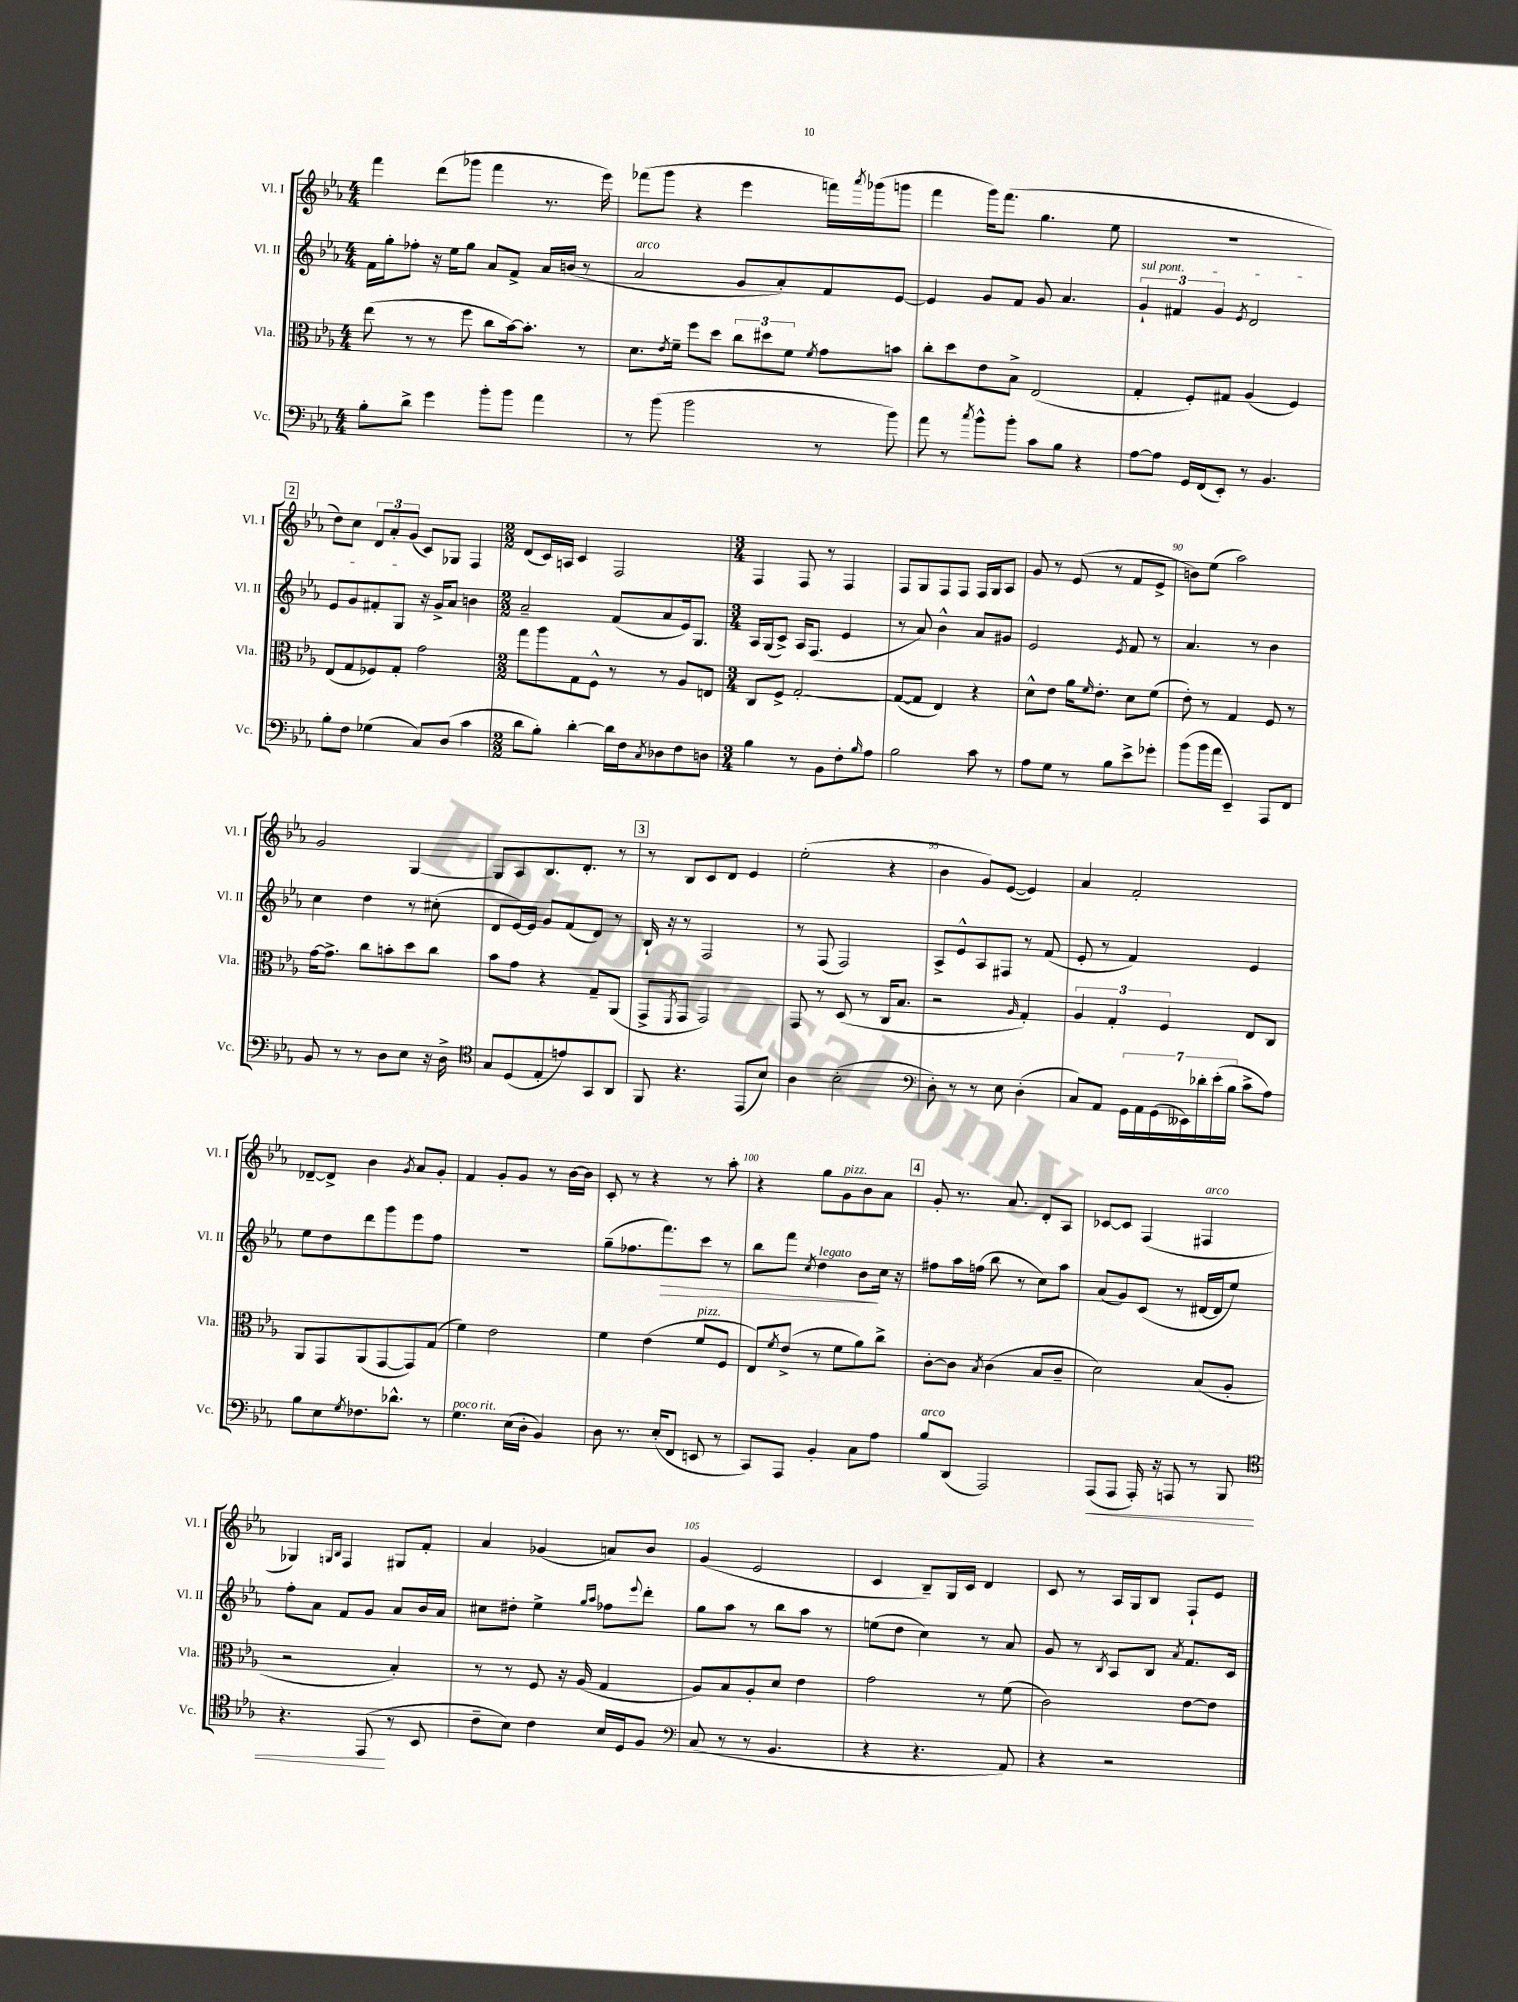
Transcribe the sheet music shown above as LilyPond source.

<<
\new StaffGroup <<
\new Staff = "s0" \with { instrumentName = "Vl. I" shortInstrumentName = "Vl. I" } {
    \clef treble \key ees \major \numericTimeSignature \time 4/4
    f'''4 d'''8( ges'''8 f'''4 r8. ees'''16) |
    fes'''8( g'''8 r4 ees'''4 f'''16) \acciaccatura { aes'''8 } ges'''16( g'''8 |
    f'''4 g'''16) f'''8.( g''4. ees''8 |
    R1 |
    \mark \markup { \box "2" } d''8) c''8 \tuplet 3/2 { d'8 aes'8-. g'8( } c'8) ges8 f4 |
    \numericTimeSignature \time 2/2 d'8( c'16) a16 c'4 f2 |
    \numericTimeSignature \time 3/4 f4 f8 r8 f4 |
    f8 g8 f8 f8 f16 g16 aes8 |
    g'8 r8 ees'8( r8 f'8 ees'8-> |
    b'8) ees''8( aes''2) |
    g'2 g4~ |
    g8 aes8 bes8. d'8.-. r8 |
    \mark \markup { \box "3" } r8 bes8 c'8 d'8 ees'4 |
    ees''2-.( r4 |
    bes'4 g'8) ees'8~( ees'4) |
    aes'4 f'2-. |
    des'8~-- des'8-> bes'4 \acciaccatura { g'8 } aes'8 g'8-. |
    f'4 g'8-. g'8 r8 bes'16~ bes'16 |
    c'8-. r8 r4 r8 aes''8-. |
    r4 g''8 g'8^\markup { \italic "pizz." } bes'8 aes'8 |
    \mark \markup { \box "4" } g'8-. r8. aes'8. d'8-. aes8 |
    ces'8~ ces'8 f4( fis4^\markup { \italic "arco" } |
    ges4) \grace { g16 bes16 } f4 gis8 f'8-. |
    aes'4 ges'4( a'8) bes'8 |
    g'4( ees'2 |
    c'4 bes8--) g16 c'16 d'4 |
    c'8 r8 aes16 g16 bes8 f8-! ees'8 \bar "|." |
}
\new Staff = "s1" \with { instrumentName = "Vl. II" shortInstrumentName = "Vl. II" } {
    \clef treble \key ees \major \numericTimeSignature \time 4/4
    f'16 g''16-. fes''8-. r16 ees''16 g''8 aes'8 f'8-> aes'16 b'16( r8 |
    aes'2^\markup { \italic "arco" } g'8 aes'8-.) f'8 ees'8~ |
    ees'4 g'8 f'8 g'8 aes'4. |
    \tuplet 3/2 { \once \override TextSpanner.bound-details.left.text = \markup { \italic "sul pont." } g'4-!\startTextSpan fis'4 g'4 } \acciaccatura { ees'8 } d'2 |
    \mark \markup { \box "2" } ees'8 g'8 fis'8-. g8\stopTextSpan r16 g'16-> aes'8 b'4 |
    \numericTimeSignature \time 2/2 aes'2-- f'8( aes'8 ees'16) g8. |
    \numericTimeSignature \time 3/4 aes16 g16( c'8->) aes16 f8.( ees'4 |
    r8 aes'8) bes'4-^ aes'8 gis'8 |
    ees'2 \acciaccatura { ees'8 } f'8 r8 |
    aes'4. r8 bes'4 |
    c''4 d''4 r8 cis''8-.( |
    d'8 ees'16~) ees'16 g'8 f'8( d'8) r8 |
    \mark \markup { \box "3" } bes16-! r16 r8 f2 |
    r8 f8( f2) |
    aes8-> ees'8-^ aes8 fis8 r8 f'8( |
    ees'8-. r8 f'4) ees'4 |
    ees''8 d''8 d'''8 g'''8 ees'''8 f''8 |
    R2. |
    g''8--( fes''8. f'''8.\>) c'''8 r8 |
    bes''8 f'''8 \acciaccatura { c''8 } d''4^\markup { \italic "legato" } bes'8\! c''16 r16 |
    \mark \markup { \box "4" } fis''8 aes''16 f''16( bes''8 r8 c''8) aes''8 |
    aes'8( g'8) c'8( r8 dis'16~ dis'16 ees''8) |
    f''8-. aes'8 f'8 g'8 aes'8 bes'16 aes'16 |
    cis''8 dis''8-. ees''4-> \grace { g''16 aes''16 } fes''8 \appoggiatura { ees'''8 } d'''8-. |
    g''8 aes''8 r8 bes''8 aes''8 r8 |
    e''8( d''8 c''4) r8 aes'8 |
    g'8 r8 \acciaccatura { bes8 } aes8 bes8 \acciaccatura { aes'8 } f'8. c'16 \bar "|." |
}
\new Staff = "s2" \with { instrumentName = "Vla." shortInstrumentName = "Vla." } {
    \clef alto \key ees \major \numericTimeSignature \time 4/4
    ees''8( r8 r8 f''8 c''8 bes'16~) bes'8.-. r8 |
    d'8. \acciaccatura { ees'8 } f'16-- f''8 d''8 \tuplet 3/2 { c''8 dis''8 f'8 } \acciaccatura { f'8 } g'8 b'8 |
    c''8-. d''8 ees'8 bes8-> ees2( |
    g4-. f8-.) gis8 aes4( f4) |
    \mark \markup { \box "2" } ees8( g8 fes8) g8-. g'2 |
    \numericTimeSignature \time 2/2 g''8 aes''8 g8 f8-^ r8 r8 aes8 e8 |
    \numericTimeSignature \time 3/4 c8 f8-> g2~-. |
    g8~( g8 ees4) r4 |
    d'8-^ ees'8 aes'16 \grace { f'16 } ees'8.-. d'8 f'8( |
    ees'8-.) r8 g4 f8 r8 |
    g'16~ g'8.-> c''8 b'8-. d''8 c''8 |
    bes'8 g'8 r4 g8-- aes,8( |
    \mark \markup { \box "3" } g,8-> \acciaccatura { f,8 } g,8 g,2) |
    g,8 r8 d8( r8 c16 bes8. |
    r2 \grace { aes16 } g4-.) |
    \tuplet 3/2 { aes4 g4-. f4 } ees8 c8 |
    aes,8 g,8 aes,8( g,8~ g,8) g8( |
    f'4) ees'2 |
    f'4 ees'4( f'8^\markup { \italic "pizz." } f8 |
    ees8) \acciaccatura { f'8 } ees'8->( r8 f'8 aes'8) c''8-> |
    \mark \markup { \box "4" } c'8~-. c'8 \acciaccatura { bes8 } c'4( bes8 c'8-- |
    d'2) bes8( aes8-. |
    r2 bes4-.) |
    r8 r8 f8 r16 aes16( g4 |
    aes8) bes8 aes8-. d'8 ees'4 |
    g'2 r8 f'8( |
    c'2) ees'8~ ees'8 \bar "|." |
}
\new Staff = "s3" \with { instrumentName = "Vc." shortInstrumentName = "Vc." } {
    \clef bass \key ees \major \numericTimeSignature \time 4/4
    bes8-. d'8-> g'4 bes'8-. bes'8 aes'4 |
    r8 bes'8( bes'2 r8 bes'8) |
    aes'8 r8 \acciaccatura { c''8 } bes'8-^ bes'8-. c'8 bes8 r4 |
    aes8~ aes8 g,16 f,16( ees,8-.) r8 bes,4. |
    \mark \markup { \box "2" } bes8-. f8 ges4( c8) d8( c'4 |
    \numericTimeSignature \time 2/2 d'8 bes8-.) d'4~-. d'16 f16 \acciaccatura { c8 } des8 f8 d8 |
    \numericTimeSignature \time 3/4 bes4 r8 bes,8 f8-. \grace { bes16 } aes8 |
    bes2 c'8 r8 |
    aes8 g8 r8 bes8 ees'8-> ges'8-. |
    bes'8( bes'16 aes'16 ees,4--) aes,,8 f,8 |
    bes,8 r8 r8 d8 ees8 r16 d16-> |
    \clef tenor g8 d8( ees8-. e'8) g,8 aes,8 |
    \mark \markup { \box "3" } f,8 r4. ees,8( bes8) |
    aes4 bes2-.( |
    \clef bass d8-.) r8 r8 ees8 d4-.( |
    c8) aes,8 \tuplet 7/4 { g,16 aes,16 g,16( eeses,16) des'16-. ees'16-.( bes16 } c'8-> aes8) |
    bes8 ees8 \acciaccatura { g8 } fes8. des'8.-^ r8 |
    g4.^\markup { \italic "poco rit." } ees16( d16-. bes,4) |
    d8 r8. ees16-.( f,8 e,8 r8 |
    c,8) aes,,8 bes,4-. c8 aes8 |
    \mark \markup { \box "4" } bes8^\markup { \italic "arco" } d,8( aes,,2) |
    aes,,8\<( aes,,8 aes,,16-.) r16 a,,8 r8 bes,,8 |
    \clef tenor r4. ees,8\!( r8 bes,8 |
    c'8-- bes8) c'4 bes16 d16 f8 |
    \clef bass c8( r8 r8 bes,4. |
    r4 r4. aes,8) |
    r4 r2 \bar "|." |
}
>>
>>
\layout { \context { \Score currentBarNumber = #81 \override BarNumber.break-visibility = ##(#f #t #t) barNumberVisibility = #(every-nth-bar-number-visible 5) } }
